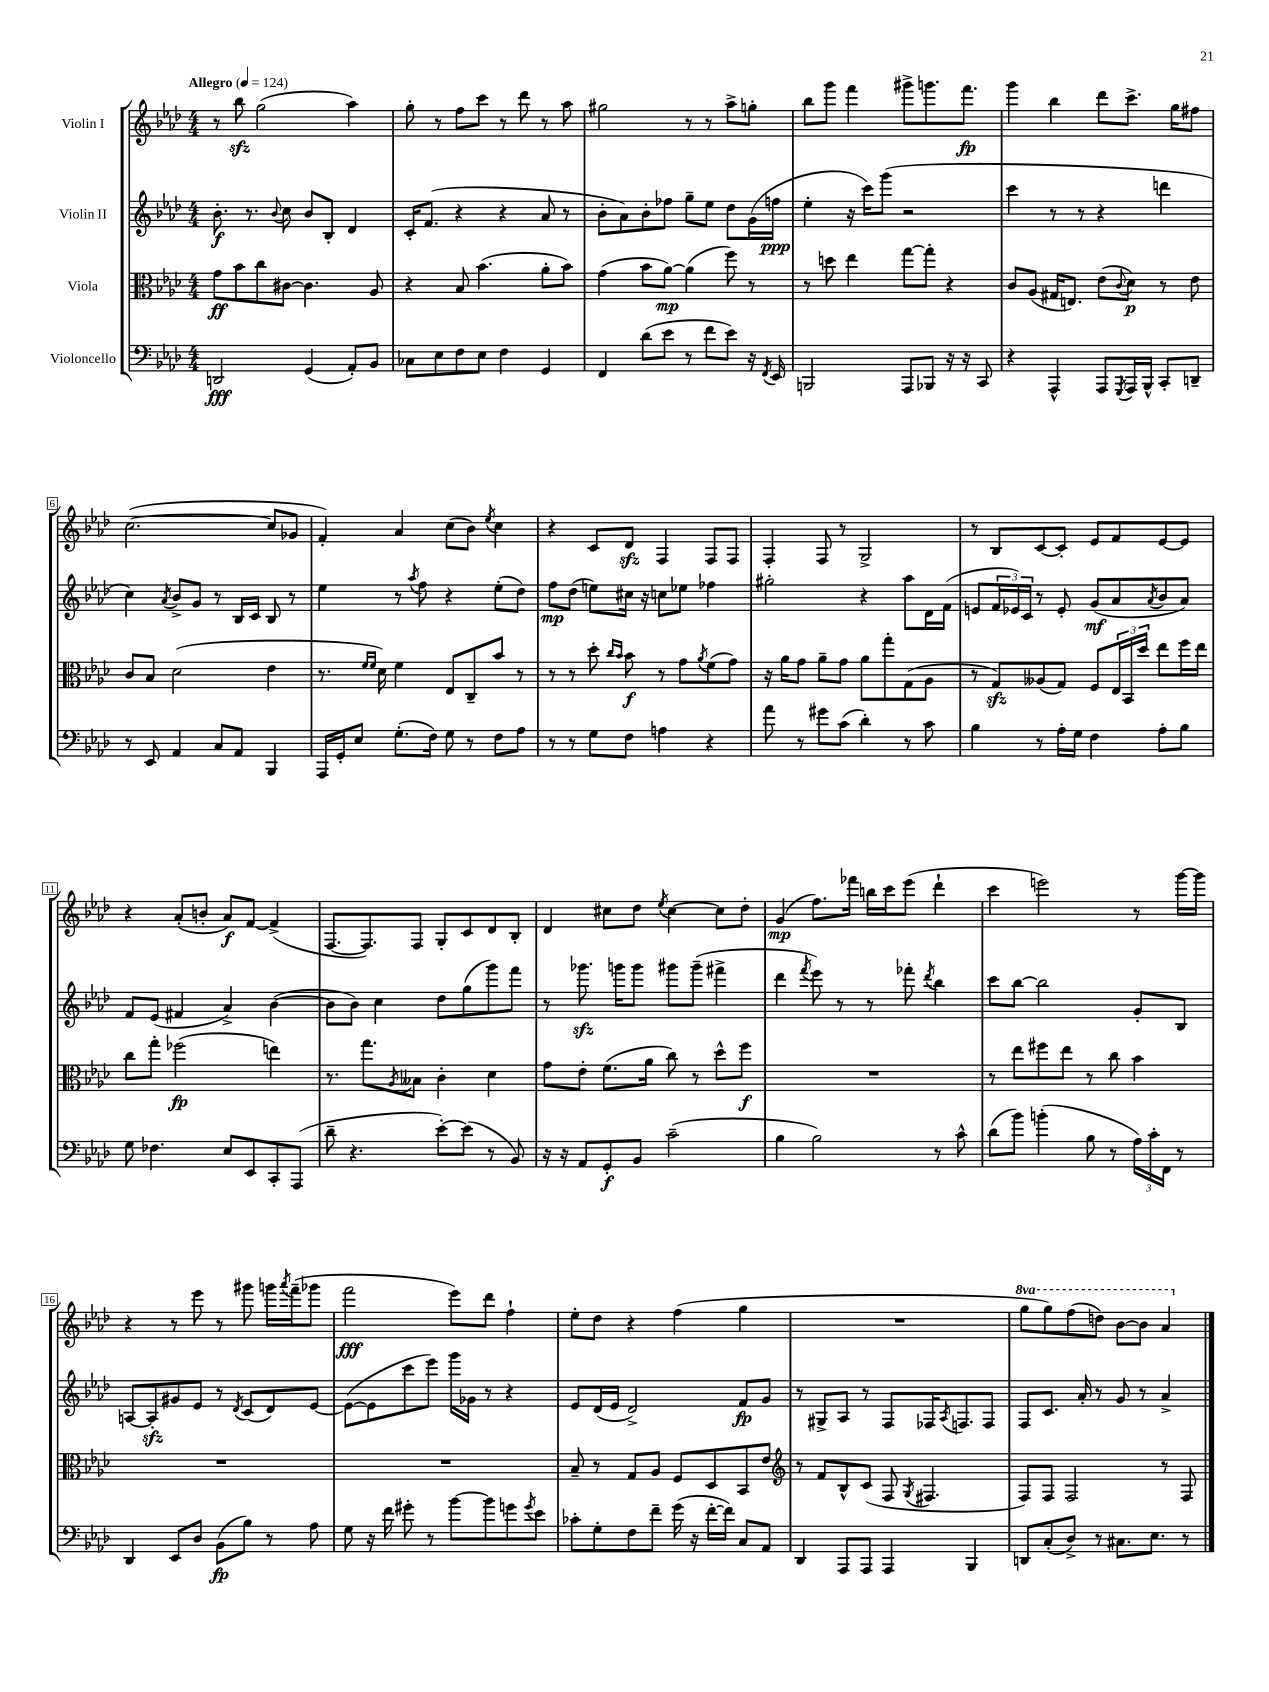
<<
\new StaffGroup <<
\new Staff = "s0" \with { instrumentName = "Violin I" } {
    \clef treble \key aes \major \numericTimeSignature \time 4/4 \set Staff.ottavationMarkups = #ottavation-simple-ordinals \tempo "Allegro" 4 = 124
    r8 bes''8\sfz g''2( aes''4) |
    g''8-. r8 f''8 c'''8 r8 des'''8 r8 aes''8 |
    gis''2 r8 r8 aes''8-> g''8-. |
    bes''8 g'''8 f'''4 gis'''8-> g'''8. f'''8.\fp |
    g'''4 bes''4 des'''8 c'''8.-> g''16 fis''8 |
    c''2.~( c''8 ges'8 |
    f'4-.) aes'4 c''8( bes'8) \acciaccatura { ees''8 } c''4 |
    r4 c'8 des'8\sfz f4 f8 f8 |
    f4-. f8 r8 g2-> |
    r8 bes8 c'8~ c'8-. ees'8 f'8 ees'8~ ees'8 |
    r4 aes'8-.( b'8-. aes'8\f) f'8~ f'4->( |
    f8.~ f8.) f8 g8-. c'8 des'8 bes8-. |
    des'4 cis''8 des''8 \acciaccatura { ees''8 } cis''4~ cis''8 des''8-. |
    g'4\mp( f''8.) fes'''16 b''16 c'''16 ees'''8( des'''4-! |
    c'''4 e'''2) r8 g'''16~ g'''16 |
    r4 r8 ees'''8 r8 gis'''8 g'''16 \acciaccatura { aes'''8 } f'''16--( ges'''8 |
    f'''2\fff ees'''8) des'''8 f''4-! |
    ees''8-. des''8 r4 f''4( g''4 |
    R1 |
    \ottava #1 g'''8 g'''8) f'''8( d'''8) bes''8~ bes''8 aes''4 \ottava #0 \bar "|." |
}
\new Staff = "s1" \with { instrumentName = "Violin II" } {
    \clef treble \key aes \major \numericTimeSignature \time 4/4
    bes'8.-.\f r8. \appoggiatura { bes'8 } c''8 bes'8 bes8-. des'4 |
    c'16-. f'8.( r4 r4 aes'8 r8 |
    bes'8-. aes'8) bes'8-. fes''8 g''8-- ees''8 des''8 g'16( f''16\ppp |
    ees''4-. r16 c'''16) g'''8( r2 |
    c'''4 r8 r8 r4 d'''4 |
    c''4) \acciaccatura { aes'8 } bes'8-> g'8 r8 bes16 c'16 bes8 r8 |
    ees''4 r8 \acciaccatura { aes''8 } f''8 r4 ees''8-.( des''8) |
    f''8\mp des''8( e''8) cis''16 r16 c''8 ees''8 fes''4 |
    gis''2-. r4 aes''8 des'16 f'16( |
    e'8 \tuplet 3/2 { f'16 ees'16) c'16 } r8 ees'8-. g'8\mf( aes'8 \acciaccatura { aes'8 } bes'8 aes'8) |
    f'8 ees'8( fis'4 aes'4->) bes'4~( |
    bes'8 bes'8) c''4 des''8 g''8( g'''8) f'''8 |
    r8 ges'''8.\sfz g'''16 g'''8 gis'''8 gis'''8--( fis'''4-> |
    des'''4 \acciaccatura { f'''8 } ees'''8) r8 r8 fes'''8-. \acciaccatura { des'''8 } bes''4 |
    c'''8 bes''8~ bes''2 g'8-. bes8 |
    a8~ a8-.\sfz gis'8 ees'8 r8 \acciaccatura { des'8 } c'8( des'8) ees'8~ |
    ees'8~( ees'8 c'''8 ees'''8) g'''16 ges'16 r8 r4 |
    ees'8 des'16( ees'16 des'2->) f'8\fp g'8 |
    r8 gis8-> aes8 r8 f8 fes16 \acciaccatura { aes8 } f8. f8 |
    f8 c'8. aes'16-. r8 g'8 r8 aes'4-> \bar "|." |
}
\new Staff = "s2" \with { instrumentName = "Viola" } {
    \clef alto \key aes \major \numericTimeSignature \time 4/4
    g'8\ff bes'8 c''8 cis'8~ cis'4. aes8 |
    r4 bes8 bes'4.( aes'8-. bes'8) |
    g'4( bes'8 aes'8~\mp) aes'4( f''8) r8 |
    r8 d''8 ees''4 g''8~ g''8-. r4 |
    c'8 aes8( gis16 e8.) ees'8( \appoggiatura { c'8 } des'8\p) r8 ees'8 |
    c'8 bes8 des'2( ees'4 |
    r8. \grace { f'16 f'16 } des'16) f'4 ees8 c8-- bes'8 r8 |
    r8 r8 des''8-. \grace { c''16 bes'16 } bes'8\f r8 g'8 \acciaccatura { aes'8 } f'8( g'8) |
    r16 aes'16 g'8 aes'8-- g'8 aes'8 g''8-. g8( aes8 |
    r8 g8\sfz) aeses8( g8) f8 \tuplet 3/2 { ees16 bes,16 des''16 } ees''8 f''16 ees''16 |
    c''8 g''8-. fes''2\fp( e''4) |
    r8. g''8. \acciaccatura { aes8 } beses8 c'4-. des'4 |
    g'8 ees'8-. f'8.( aes'16 c''8) r8 des''8-^ f''8\f |
    R1 |
    r8 ees''8 fis''8 ees''8 r8 c''8 bes'4 |
    R1 |
    R1 |
    bes8-- r8 g8 aes8 f8 des8 bes,8 ees'8 |
    \clef treble r8 f'8 bes8-^ c'8( f8 \acciaccatura { g8 } fis4. |
    f8) f8 f2 r8 f8 \bar "|." |
}
\new Staff = "s3" \with { instrumentName = "Violoncello" } {
    \clef bass \key aes \major \numericTimeSignature \time 4/4
    d,2\fff g,4( aes,8-.) bes,8 |
    ces8 ees8 f8 ees8 f4 g,4 |
    f,4 des'8( ees'8 r8 f'8 ees'8) r16 \acciaccatura { f,8 } ees,16 |
    b,,2 aes,,8 bes,,8 r16 r16 c,8 |
    r4 aes,,4-^ aes,,8 \acciaccatura { g,,8 } aes,,16 bes,,16-^ c,8-. d,8-- |
    r8 ees,8 aes,4 c8 aes,8 bes,,4 |
    aes,,16 g,16-. ees8 g8.-.( f16) g8 r8 f8 aes8 |
    r8 r8 g8 f8 a4 r4 |
    aes'8 r8 gis'8 c'8( des'4-.) r8 c'8 |
    bes4 r8 aes16-. g16 f4 aes8-. bes8 |
    g8 fes4. ees8 ees,8 c,8-. aes,,8( |
    des'8-- r4. ees'8~-.) ees'8( r8 bes,8) |
    r16 r16 aes,8 g,8-.\f bes,8 c'2--( |
    bes4 bes2) r8 c'8-^ |
    des'8( bes'8) b'4-.( bes8 r8 \tuplet 3/2 { aes16) c'16-. f,16 } r8 |
    des,4 ees,8 des8 bes,8\fp( bes8) r8 aes8 |
    g8 r16 f'16 gis'8-. r8 bes'8~ bes'8 g'8 \acciaccatura { g'8 } ees'8 |
    ces'8-. g8-. f8 f'8-- g'16( r16 f'16~-. f'16) c8 aes,8 |
    des,4 aes,,8 aes,,8 aes,,4 bes,,4 |
    d,8 c8-.( des8->) r8 cis8. ees8. r8 \bar "|." |
}
>>
>>
\layout { \context { \Score \override BarNumber.stencil = #(make-stencil-boxer 0.1 0.3 ly:text-interface::print) } }
